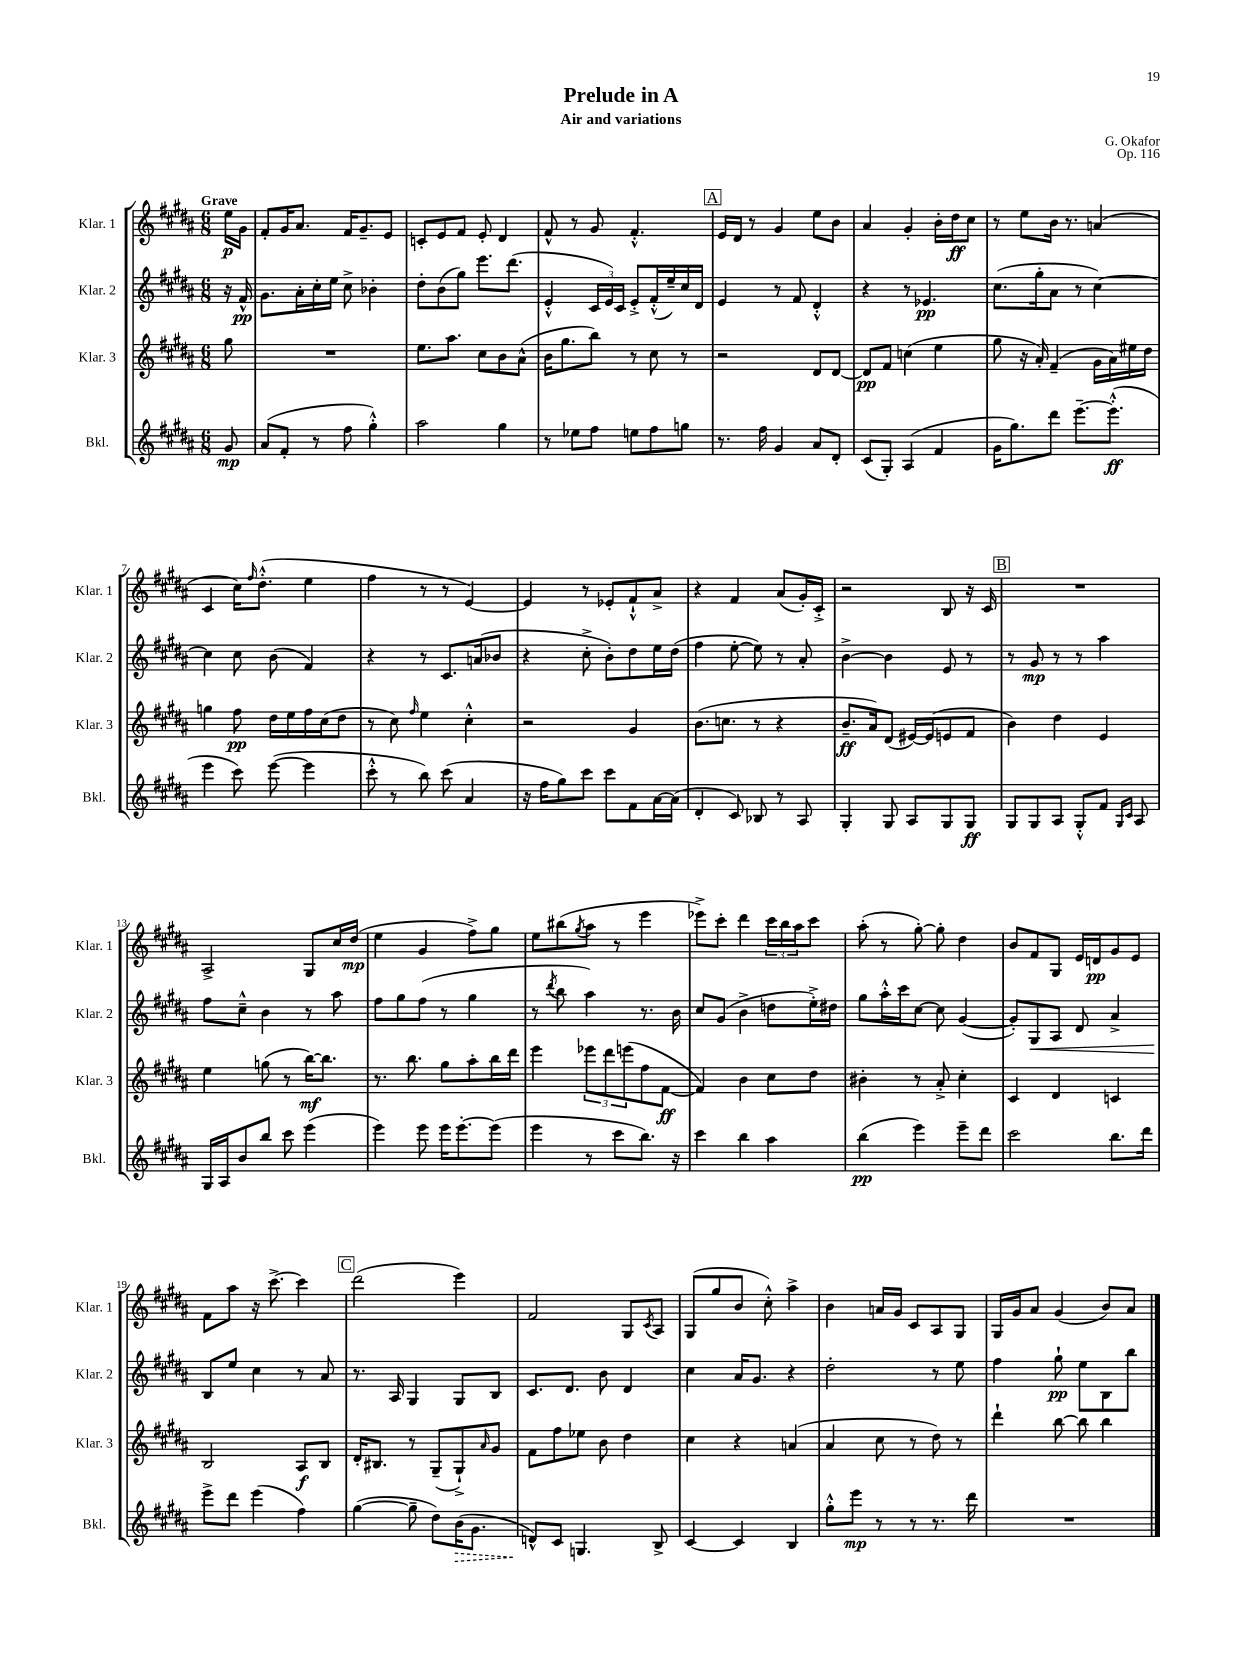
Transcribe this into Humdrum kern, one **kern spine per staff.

**kern	**kern	**kern	**kern
*staff4	*staff3	*staff2	*staff1
*clefG2	*clefG2	*clefG2	*clefG2
*k[f#c#g#d#a#]	*k[f#c#g#d#a#]	*k[f#c#g#d#a#]	*k[f#c#g#d#a#]
*M6/8	*M6/8	*M6/8	*M6/8
8g#	8gg#	16r	16ee
.	.	16f#^^	16g#
=	=	=	=
(8a#	2.r	8.g#	8f#'
8f#'	.	.	16g#
.	.	16a#'	8.a#
8r	.	16cc#'	.
.	.	16ee	.
8ff#	.	8cc#^	16f#
.	.	.	8.g#~
4gg#'^^)	.	4b-'	.
.	.	.	8e
=	=	=	=
2aa#	8.ee	8dd#'	8c'
.	.	(8b	8e
.	8.aa#	.	.
.	.	8gg#)	8f#
.	8cc#	8.eee	8e'
4gg#	8b	.	4d#
.	.	(8.ddd#	.
.	(8a#^^	.	.
=	=	=	=
8r	16b	4e'^^	8f#^^
.	8.gg#	.	.
8ee-	.	.	8r
8ff#	8bb)	24c#	8g#
.	.	24e)	.
.	.	24c#	.
8ee	8r	8e'^	4.f#'^^
8ff#	8cc#	(16f#'^^	.
.	.	16ee~)	.
8gg	8r	16cc#	.
.	.	16d#	.
=	=	=	=
8.r	2r	4e	16e
.	.	.	16d#
.	.	.	8r
16ff#	.	.	.
4g#	.	8r	4g#
.	.	8f#	.
8a#	8d#	4d#'^^	8ee
8d#'	[8d#	.	8b
=	=	=	=
(8c#	8d#]	4r	4a#
8G#')	8f#	.	.
(4A#	(4cc	8r	4g#'
.	.	4.e-	.
4f#	4ee	.	16b'
.	.	.	16dd#
.	.	.	8cc#
=	=	=	=
16g#	8gg#	(8.cc#	8r
8.gg#)	.	.	.
.	16r	.	8ee
.	16a#')	16gg#'	.
8ddd#	(4f#~	8a#	16b
.	.	.	8.r
[8.eee~	.	8r	.
.	16g#	[4cc#)	(4a
(8.eee'^^]	16a#)	.	.
.	16ee#	.	.
.	16dd#	.	.
=	=	=	=
4eee	4gg	4cc#]	4c#
8ccc#)	8ff#	8cc#	16cc#)
.	.	.	16qqff#
.	.	.	(8.dd#'^^
([8eee	16dd#	(8b	.
.	16ee	.	.
4eee]	16ff#	4f#)	4ee
.	(16cc#	.	.
.	8dd#	.	.
=	=	=	=
8ccc#'^^	8r	4r	4ff#
8r	8cc#)	.	.
.	16qqff#	.	.
8bb)	4ee	8r	8r
(8ccc#	.	8.c#	8r
4a#	4cc#'^^	.	[4e)
.	.	(16a	.
.	.	8b-	.
=	=	=	=
16r	2r	4r	4e]
16ff#	.	.	.
8gg#)	.	.	.
8ccc#	.	8cc#'^	8r
8ccc#	.	8b')	8e-'
8f#	4g#	8dd#	8f#`^^
[16a#	.	16ee	8a#^
(16a#]	.	(16dd#	.
=	=	=	=
4d#'	(8.b	4ff#	4r
.	8.cc	.	.
8c#)	.	[8ee'	4f#
8B-	8r	8ee])	.
8r	4r	8r	(8a#
8A#	.	8a#'	16g#')
.	.	.	16c#'^
=	=	=	=
4G#'	8.b~	[4b^	2r
.	16a#)	.	.
8G#	(8d#	4b]	.
8A#	[16e#)	.	.
.	(16e#]	.	.
8G#	8e	8e	8B
8G#	8f#	8r	16r
.	.	.	16c#
=	=	=	=
8G#	4b)	8r	2.r
8G#	.	8g#	.
8A#	4dd#	8r	.
8G#'^^	.	8r	.
8f#	4e	4aa#	.
16qqG#	.	.	.
16qqc#	.	.	.
8A#	.	.	.
=	=	=	=
16G#	4ee	8ff#	2A#^
16A#	.	.	.
8b	.	8cc#~^^	.
8bb	(8gg	4b	.
8ccc#	8r	.	.
(4eee	[16bb)	8r	8G#
.	8.bb]	.	.
.	.	8aa#	16cc#
.	.	.	(16dd#
=	=	=	=
4eee)	8.r	8ff#	4ee
.	.	8gg#	.
.	8.bb	.	.
8eee	.	(8ff#	4g#
16eee	8gg#	8r	.
[8.eee'	.	.	.
.	8aa#'	4gg#	8ff#^)
(8eee]	16bb	.	8gg#
.	16ddd#	.	.
=	=	=	=
4eee	4eee	8r	8ee
.	.	8qddd#	.
.	.	8bb	(8bb#
.	.	.	8qgg#
8r	12eee-	4aa#)	8aa#
.	12ddd#	.	.
8ccc#	.	.	8r
.	(12eee	.	.
8.bb)	8ff#	8.r	4eee
.	[8f#	.	.
16r	.	16b	.
=	=	=	=
4ccc#	4f#])	8cc#	8eee-^)
.	.	(8g#	8ccc#'
4bb	4b	4b^	4ddd#
4aa#	8cc#	8dd	24ccc#
.	.	.	24bb
.	.	.	24aa#
.	8dd#	16ee'^)	8ccc#
.	.	16dd#	.
=	=	=	=
(4bb	4b#'	8gg#	(8aa#'
.	.	16aa#'^^	8r
.	.	16ccc#	.
4eee)	8r	[8cc#	[8gg#')
.	8a#'^	8cc#]	8gg#']
8eee~	4cc#'	([4g#	4dd#
8ddd#	.	.	.
=	=	=	=
2ccc#	4c#	8g#'])	8b
.	.	8G#	8f#
.	4d#	8A#	8G#
.	.	8d#	16e
.	.	.	16d
8.bb	4c	4a#^	8g#
.	.	.	8e
16ddd#	.	.	.
=	=	=	=
8eee^	2B	8B	8f#
8ddd#	.	8ee	8aa#
(4eee	.	4cc#	16r
.	.	.	[8.ccc#^
4ff#)	8A#	8r	4ccc#]
.	8B	8a#	.
=	=	=	=
([4gg#	16d#'	8.r	(2ddd#
.	8.B#	.	.
.	.	16A#	.
8gg#~]	8r	4G#	.
8dd#)	(8G#~	.	.
(16b	8G#`^)	8G#	4eee)
8.g#	.	.	.
.	16qqa#	.	.
.	8g#	8B	.
=	=	=	=
8d^^)	8f#	8.c#	2f#
8c#	8ff#	.	.
.	.	8.d#	.
4.G	8ee-	.	.
.	8b	8b	.
.	4dd#	4d#	8G#
.	.	.	8qc#
8B^	.	.	8A#
=	=	=	=
[4c#	4cc#	4cc#	(8G#
.	.	.	8gg#
4c#]	4r	16a#	8b
.	.	8.g#	.
.	.	.	8cc#'^^)
4B	(4a	4r	4aa#^
=	=	=	=
8gg#'^^	4a#	2dd#'	4b
8eee	.	.	.
8r	8cc#	.	16a
.	.	.	16g#
8r	8r	.	8c#
8.r	8dd#)	8r	8A#
.	8r	8ee	8G#
16ddd#	.	.	.
=	=	=	=
2.r	4ddd#`	4ff#	16G#
.	.	.	16g#
.	.	.	8a#
.	[8bb	8gg#`	(4g#
.	8bb]	8ee	.
.	4bb	8B	8b)
.	.	8bb	8a#
==	==	==	==
*-	*-	*-	*-
